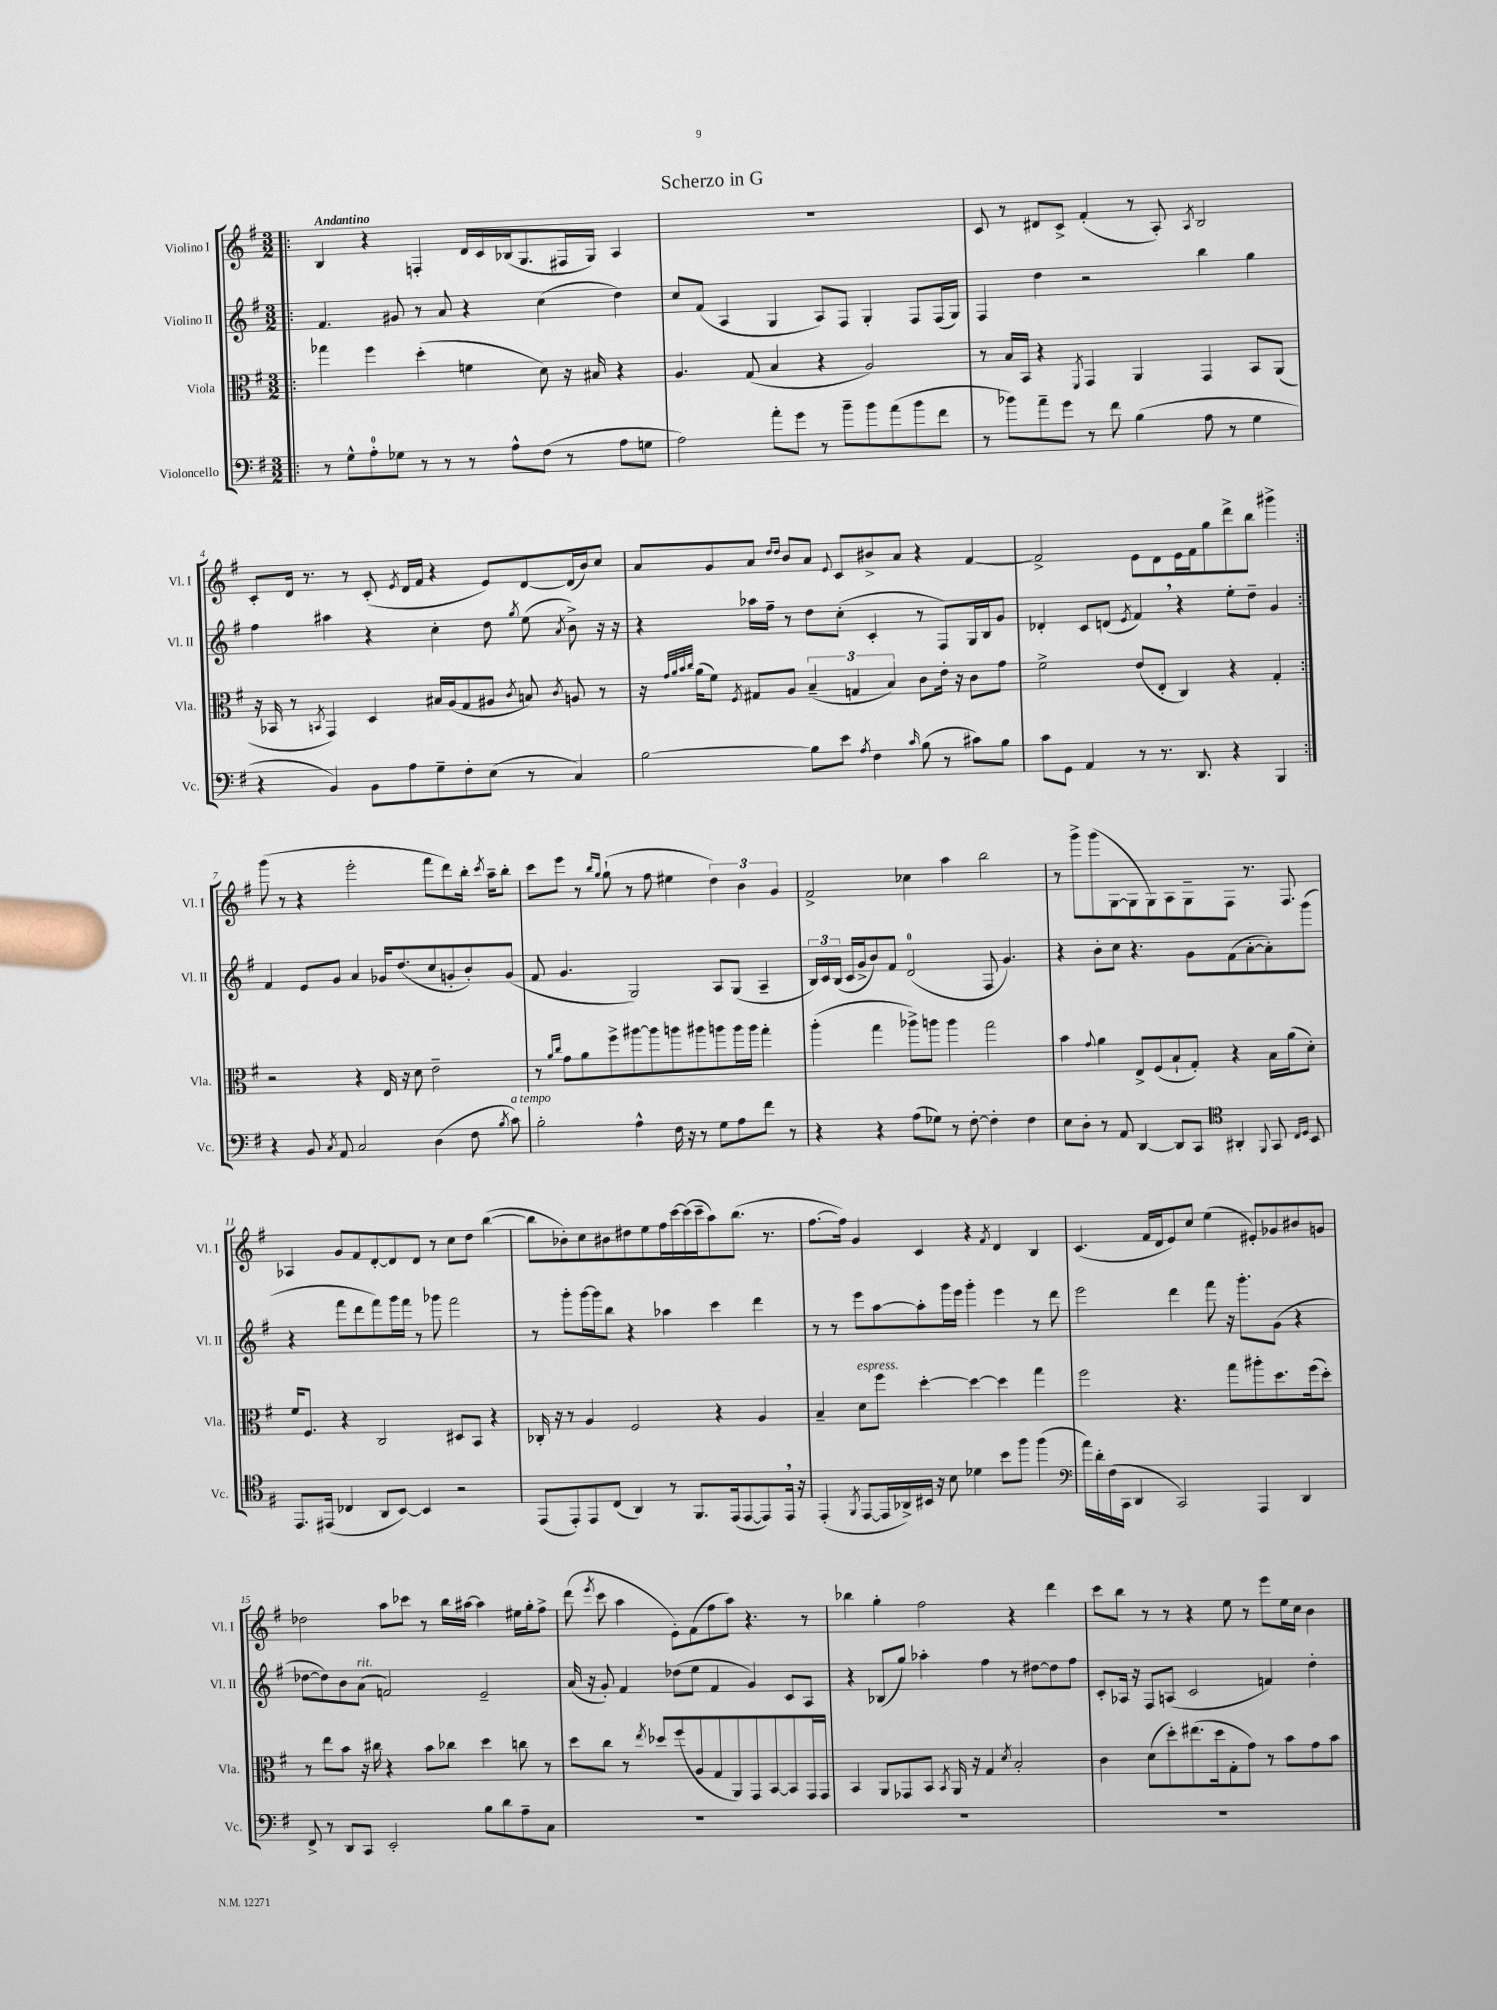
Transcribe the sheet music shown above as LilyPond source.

\header { title = "Scherzo in G" }
<<
\new StaffGroup <<
\new Staff = "s0" \with { instrumentName = "Violino I" shortInstrumentName = "Vl. I" } {
    \clef treble \key g \major \numericTimeSignature \time 3/2 \tempo "Andantino"
    \autoBeamOff \repeat volta 2 { \bar ".|:" b4 r4 f4-. d'16[ c'16 bes16( g8. fis16 g16]) a4 |
    R1. |
    c'8 r8 dis'8[ c'8]-> fis'4-.( r8 a8-.) \acciaccatura { a8 } b2 |
    c'8[-. d'16] r8. r8 c'8-.( \acciaccatura { e'8 } d'16[ fis'16] r4 e'8[) d'8~ d'16( b'16) c''8] |
    a'8[ g'8 a'8] \grace { d''16[ d''16] } b'8[ a'8] \appoggiatura { e'8 } c'8[ bis'8-> a'8] r4 fis'4~ |
    fis'2-> e'8[ d'8 e'16 fis'16 g''8 d'''8-> b''8] gis'''4-> | }
    g'''8( r8 r4 e'''2-. fis'''8[ d'''8) b''16]-. \acciaccatura { c'''8 } a''16[-- b''8]-. |
    c'''8[ e'''8] r8 \grace { b''16[ g''16] } g''8-!( r8 fis''8 eis''4 \tuplet 3/2 { d''4) b'4 g'4 } |
    fis'2-> ces''4 a''4 b''2 |
    r8 g'''8[-> g'''8( g8~ g8 g8) a8 g8-- fis8] r8. fis8. |
    aes4 g'8[ fis'8 d'8~-. d'8 d'8] r8 c''8[ d''8] b''4~( |
    b''8[ bes'8-.) c''8 bis'8 dis''8 e''8 fis''16 c'''16~ c'''16( c'''16-- a''8) b''8.]( r8. |
    fis''8.[~ fis''16]) g'4 c'4 r4 \acciaccatura { fis'8 } d'4 b4 |
    c'4.( fis'16[ d'16 e'8) c''8] e''4( eis'8[-.) ges'8 bis'8 g'8] |
    des''2 a''8[ ces'''8] r8 b''16[ ais''16]~ ais''4 eis''16[ g''16-. fis''8]-> |
    d'''8( \acciaccatura { e'''8 } c'''8 a''4 e'8[-.) fis'8( fis''8 a''8]) r4. r8 |
    bes''4 g''4-. fis''2 r4 d'''4 |
    c'''8[ b''8] r8 r8 r4 e''8 r8 e'''8[ e''16 c''16] b'4 \bar "|." |
}
\new Staff = "s1" \with { instrumentName = "Violino II" shortInstrumentName = "Vl. II" } {
    \clef treble \key g \major \numericTimeSignature \time 3/2
    \autoBeamOff \repeat volta 2 { \bar ".|:" fis'4. gis'8 r8 a'8 r4 c''4( d''4) |
    c''8[ fis'8]( a4 g4 a8[) fis8] g4-. fis8[ fis16( g16]) |
    fis4 d''4 r2 b''4 g''4 |
    fis''4 ais''4 r4 c''4-. d''8 \acciaccatura { g''8 } e''8( \acciaccatura { a'8 } b'8->) r16 r16 |
    r4 aes''16[ fis''16]-- r8 d''8[ c''8]-.( c'4-. r8 fis8[) g16 b16 g'8] |
    des'4-. c'8[ d'8]( \acciaccatura { e'8 } fis'4) \breathe r4 e''8[-. d''8]-- g'4 | }
    fis'4 e'8[ g'8] a'4 ges'16[ d''8.( c''8 g'8-. b'8-.) g'8]( |
    fis'8 g'4. g2) a8[ g8]( a4-- |
    \tuplet 3/2 { b16[) c'16 b16]( } c'16[ g'16-> b'8) fis'8] d'2-0( fis8 g'4.) |
    r4 b'8[-. c''8] r4. g'8[ fis'8( a'8~-. a'8-.) g'''8]( |
    r4 fis'''8[ d'''8 fis'''8) g'''16 fis'''16] r8 ges'''8 fis'''2 |
    r8 g'''8[-. g'''16~ g'''16 b''8] r4 aes''4 c'''4 d'''4 |
    r8 r8 e'''8[ a''8~ a''8-. g'''16 e'''16] g'''4-. e'''4 r8 d'''8 |
    e'''2 d'''4 fis'''8 r16 g'''8.[-. g'8]( r4 |
    des''8[~ des''8) b'8 a'8]^\markup { \italic "rit." }( f'2) e'2-- |
    a'16( r16 g'8-.) fis'4 des''8[( e''8] fis'4 g'4) c'8[ a8] |
    r4 bes8[( g''8]) aes''4-. fis''4 r8 dis''8[~ dis''8 fis''8] |
    c'8[-. aes16] r16 fis8[ a8]( c'2 f'4) d''4-. \bar "|." |
}
\new Staff = "s2" \with { instrumentName = "Viola" shortInstrumentName = "Vla." } {
    \clef alto \key g \major \numericTimeSignature \time 3/2
    \autoBeamOff \repeat volta 2 { \bar ".|:" ges''4 fis''4 d''4-.( f'4 d'8) r16 bis16 r4 |
    a4. g8( b4 r4 a2) |
    r8 b16[ b,16] r4 \acciaccatura { fis,8 } g,4 a,4 g,4 b,8[ a,8]( |
    r16 bes,16 r8 \acciaccatura { b,8 } g,4) d4 bis16[ a16( g8 ais8] \acciaccatura { c'8 } b8) \acciaccatura { c'8 } a8 r8 |
    r16 \grace { g'32[ a'32 b'32 c''32] } a'16[( fis'8]) \acciaccatura { fis8 } gis8[ a8] \tuplet 3/2 { b4--( g4 b4) } c'8[ e'16]-. r16 c'8[ g'8] |
    fis'2-> e'8[( e8]-. c4) r4 g4-. | }
    r2 r4 e16 r16 d'8 e'2-- |
    r8 \grace { a'16[ c''16] } g'8[ a'8 fis''8-> ais''8~ ais''8 a''8 ais''8 a''8 a''16 a''16] g''4-. |
    a''4-.( g''4 aes''8[->) a''8] a''4 g''2 |
    b'4 \appoggiatura { g'8 } a'4 e8[-> fis8( b8-! g8]-.) r4 b16[ a'16( d'8]-.) |
    fis'16[ fis8.] r4 c2 dis8[ b,8] r4 |
    ces16-. r16 r8 a4 fis2 r4 a4 |
    b4-- d'8[^\markup { \italic "espress." } fis''8] d''4~-. d''4~ d''4 g''4 |
    fis''2 r4. g''8[ ais''8-. d''8. fis''16( d''8]-.) |
    r8 e''8[ b'8] r16 cis''16 r4 b'8[ ces''8] d''4 c''8 r8 |
    d''8[ c''8] r8 \acciaccatura { e''8 } des''8[ fis''8( a8 g8 a,8) g,8 b,8~ b,8 g,16 g,16] |
    b,4 a,8[ ges,8 b,8] \acciaccatura { b,8 } a,16 r16 g4 \acciaccatura { d'8 } b2-. |
    c'4 d'8[( d''8-.) eis''8.( d''16 g8-. g'8]) r8 b'8[ g'8 b'8] \bar "|." |
}
\new Staff = "s3" \with { instrumentName = "Violoncello" shortInstrumentName = "Vc." } {
    \clef bass \key g \major \numericTimeSignature \time 3/2
    \autoBeamOff \repeat volta 2 { \bar ".|:" r8 g8[-^ a8-0-. ges8] r8 r8 r8 a8[-^ fis8]( r8 a8[ g8] |
    a2) a'8[-. g'8] r8 b'8[-- b'8 a'8( b'8 fis'8] |
    r8 bes'8[) a'8-- g'8] r8 fis'8 b4( a8 r8 g4 |
    r4 b,4) b,8[ a8 g8-- fis8-. e8]( r8 c4) |
    b2~ b8[ e'8] \acciaccatura { a8 } fis4 \grace { c'16 } b8( r8 cis'8[) b8] |
    c'8[ g,8] a,4 r8 r8. d,8. r4 b,,4 | }
    r4 b,8 \acciaccatura { c8 } a,8 c2 d4( fis8 \acciaccatura { b8 } c'8^\markup { \italic "a tempo" }) |
    b2-. a4-^ fis16 r16 r8 g8[ a8 fis'8] r8 |
    r4 r4 a8[( ges8]) r8 fis8~-. fis4-. fis4 |
    e8[ d8]-. r8 a,8 d,4~ d,8[ c,8] \clef tenor ais,4-. \appoggiatura { fis,8 } g,8 \grace { c16[ d16] } b,8 |
    e,8.[ eis,16]( ces4 a,8[ b,8]~) b,4 r2 |
    e,8[( e,8-.) e,8 c8]( a,4) r8 fis,8.[ e,16( e,8~ e,8) e,16] \breathe r16 |
    e,4-.( \acciaccatura { fis,8 } e,8[~ e,16 aes,16->) bis,16] r16 b8 des'4 b'8[ fis''8] fis''4( |
    \clef bass a'16[) d'16-. fis16( c,16] d,4 c,2) a,,4 d,4 |
    fis,8-> r8 d,8[ c,8] e,2-. b8[ d'8 a8-- c8] |
    R1. |
    R1. |
    R1. \bar "|." |
}
>>
>>
